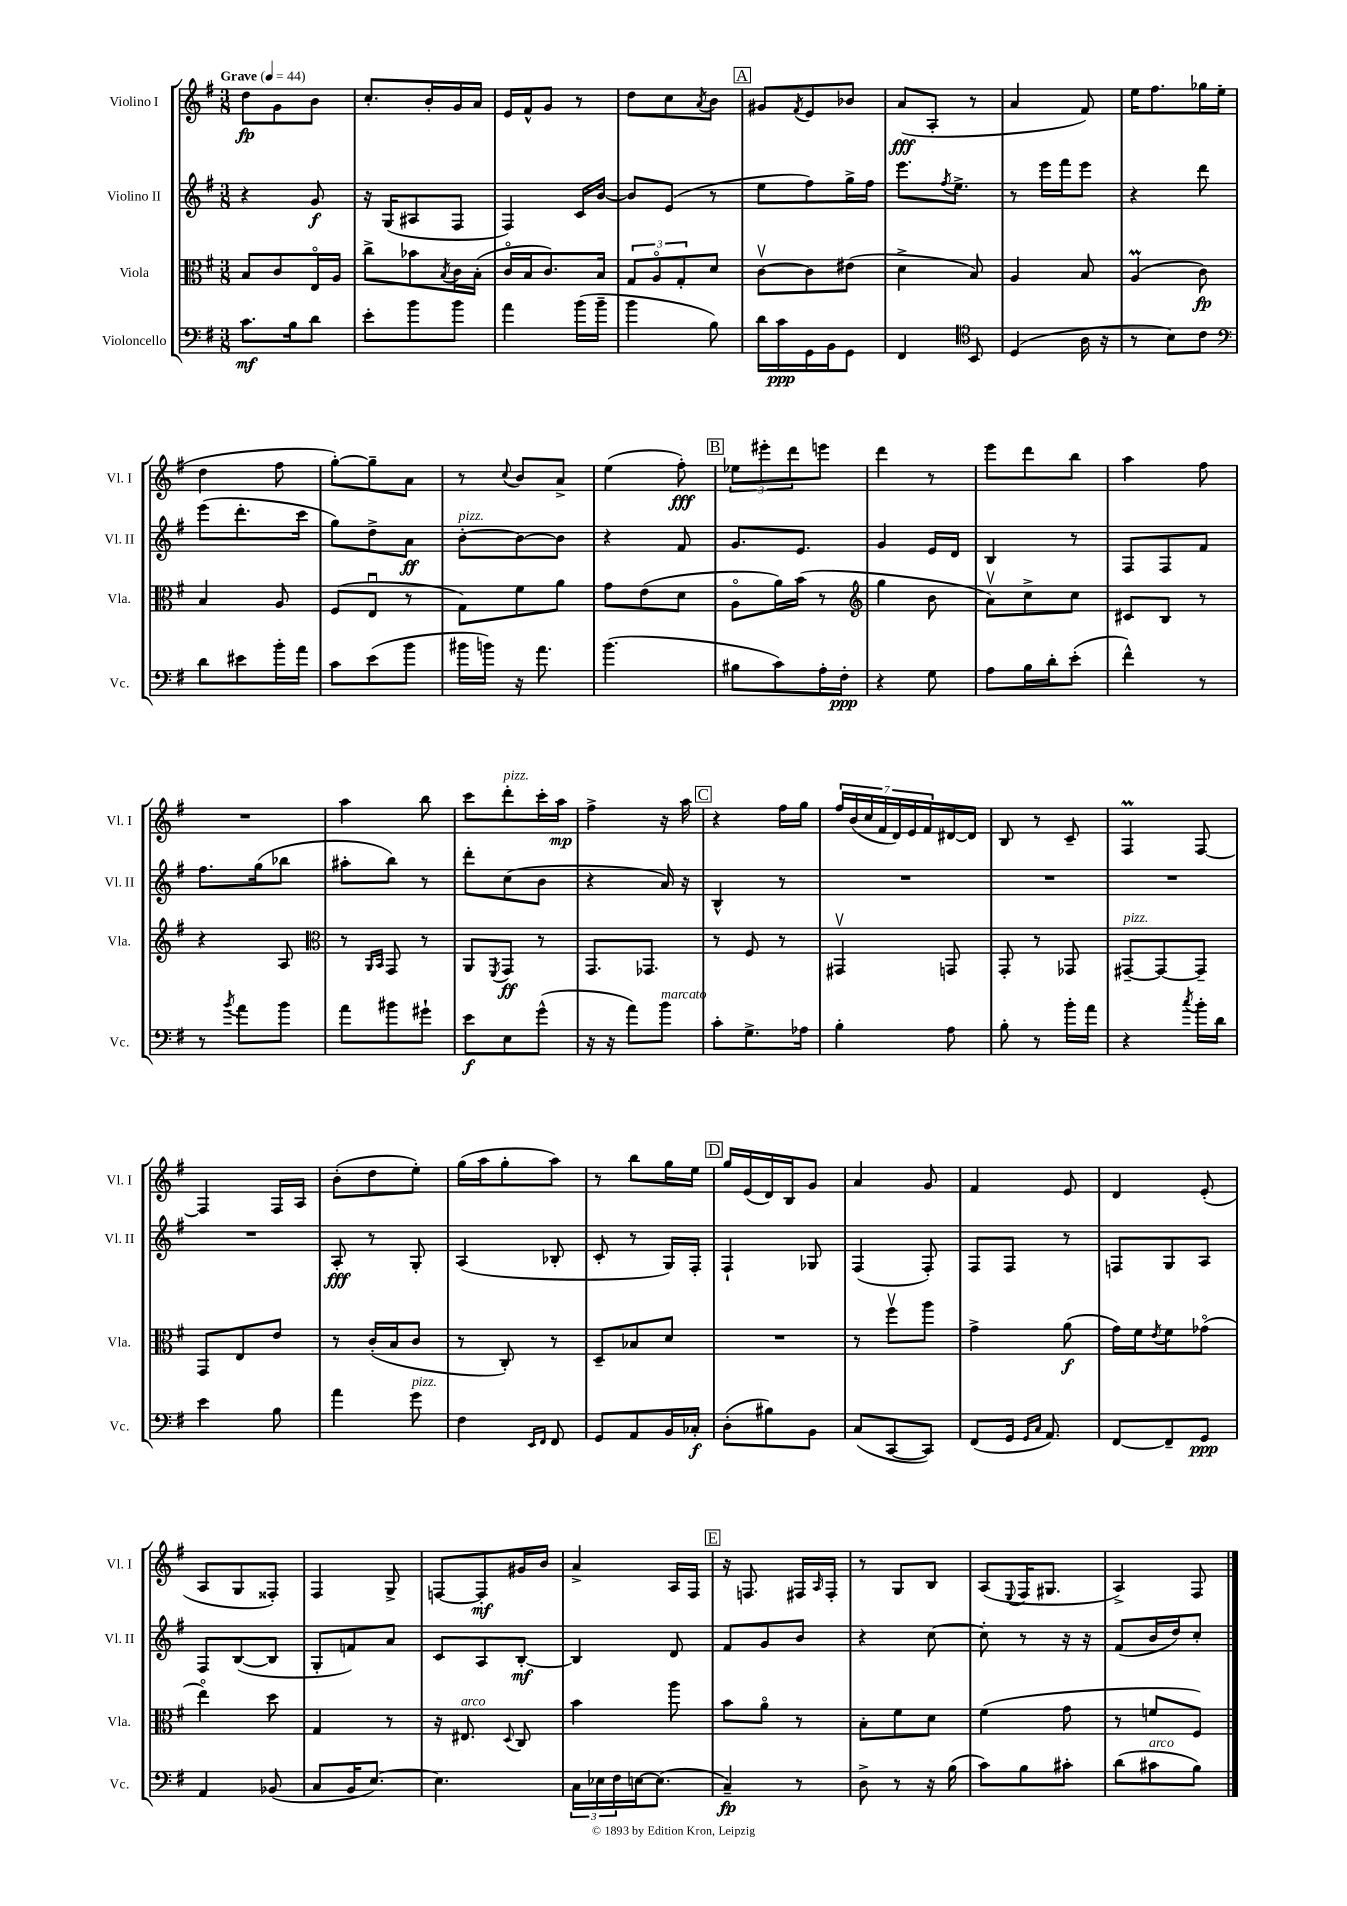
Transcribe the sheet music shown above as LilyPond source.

<<
\new StaffGroup <<
\new Staff = "s0" \with { instrumentName = "Violino I" shortInstrumentName = "Vl. I" } {
    \clef treble \key g \major \numericTimeSignature \time 3/8 \tempo "Grave" 4 = 44
    d''8\fp g'8 b'8 |
    c''8.-. b'16-. g'16 a'16 |
    e'16 fis'16-^ g'8 r8 |
    d''8 c''8 \acciaccatura { a'8 } b'8 |
    \mark \markup { \box "A" } gis'8 \acciaccatura { fis'8 } e'8 bes'8 |
    a'8\fff( a8-. r8 |
    a'4 fis'8) |
    e''16 fis''8. ges''16 e''16( |
    d''4 fis''8 |
    g''8~-.) g''8-- a'8 |
    r8 \appoggiatura { c''8 } b'8 a'8-> |
    e''4( fis''8-.\fff) |
    \mark \markup { \box "B" } \tuplet 3/2 { ees''8 eis'''8-. d'''8 } e'''8 |
    d'''4 r8 |
    e'''8 d'''8 b''8 |
    a''4 fis''8 |
    R4. |
    a''4 b''8 |
    c'''8 d'''8-.^\markup { \italic "pizz." } c'''16-. a''16\mp |
    fis''4-> r16 a''16 |
    \mark \markup { \box "C" } r4 fis''16 g''16 |
    \tuplet 7/4 { fis''16 b'16( c''16 fis'16 d'16) e'16 fis'16 } dis'16~ dis'16 |
    b8 r8 c'8-- |
    fis4\prall fis8~ |
    fis4 fis16 a16 |
    b'8-.( d''8 e''8-.) |
    g''16( a''16 g''8-. a''8) |
    r8 b''8 g''16 e''16 |
    \mark \markup { \box "D" } g''16 e'16( d'16) b16 g'8 |
    a'4 g'8 |
    fis'4 e'8 |
    d'4 e'8-.( |
    a8 g8 fisis8-.) |
    fis4 g8-> |
    f8~ f8-.\mf gis'16 b'16 |
    a'4-> a16 fis16 |
    \mark \markup { \box "E" } r16 f8. fis16 \grace { a16 } fis16-. |
    r8 g8 b8 |
    a8( \appoggiatura { e8 } fis16 gis8. |
    a4->) fis8 \bar "|." |
}
\new Staff = "s1" \with { instrumentName = "Violino II" shortInstrumentName = "Vl. II" } {
    \clef treble \key g \major \numericTimeSignature \time 3/8
    r4 g'8\f |
    r16 g16( ais8 fis8 |
    fis4) c'16 b'16~ |
    b'8 e'8( r8 |
    \mark \markup { \box "A" } e''8 fis''8) g''16-> fis''16 |
    e'''8. \acciaccatura { fis''8 } e''8.-> |
    r8 e'''16 fis'''16 e'''8 |
    r4 d'''8 |
    e'''8( d'''8.-. c'''16 |
    g''8) d''8-> a'8\ff |
    b'8~-.^\markup { \italic "pizz." } b'8~ b'8 |
    r4 fis'8 |
    \mark \markup { \box "B" } g'8. e'8. |
    g'4 e'16 d'16 |
    b4 r8 |
    fis8 fis8 fis'8 |
    fis''8. g''16( bes''8 |
    ais''8-. b''8) r8 |
    d'''8-. c''8( b'8 |
    r4 a'16) r16 |
    \mark \markup { \box "C" } b4-^ r8 |
    R4. |
    R4. |
    R4. |
    R4. |
    a8-.\fff r8 g8-. |
    a4( bes8-. |
    c'8-. r8 g16) fis16-. |
    \mark \markup { \box "D" } fis4-! ges8 |
    fis4( fis8-.) |
    fis8 fis8 r8 |
    f8 g8 a8 |
    fis8 b8~( b8 |
    g8-. f'8) a'8 |
    c'8 a8 b8~-.\mf |
    b4 d'8 |
    \mark \markup { \box "E" } fis'8 g'8 b'8 |
    r4 c''8~ |
    c''8-. r8 r16 r16 |
    fis'8( b'16 d''16) c''8-. \bar "|." |
}
\new Staff = "s2" \with { instrumentName = "Viola" shortInstrumentName = "Vla." } {
    \clef alto \key g \major \numericTimeSignature \time 3/8
    b8 c'8 e16\flageolet a16 |
    c''8-> bes'8 \acciaccatura { b8 } c'16 b16-.( |
    c'16\flageolet b16 c'8.) b16 |
    \tuplet 3/2 { g8 a8\flageolet g8-. } d'8 |
    \mark \markup { \box "A" } c'8~\upbow c'8 eis'8( |
    d'4-> b8) |
    a4 b8 |
    a4\prall( c'8\fp) |
    b4 a8 |
    fis8( e8\downbow r8 |
    g8) fis'8 a'8 |
    g'8 e'8( d'8 |
    \mark \markup { \box "B" } a8\flageolet a'16) b'16( r8 |
    \clef treble g''4 b'8 |
    a'8\upbow) c''8-> c''8 |
    cis'8 b8 r8 |
    r4 a8 |
    \clef alto r8 \grace { a,16 b,16 } g,8 r8 |
    a,8 \acciaccatura { fis,8 } g,8\ff r8 |
    g,8. ges,8. |
    \mark \markup { \box "C" } r8 fis8 r8 |
    gis,4\upbow g,8 |
    g,8-. r8 ges,8 |
    gis,8~--^\markup { \italic "pizz." } gis,8~ gis,8-- |
    g,8 e8 e'8 |
    r8 c'16-.( b16 c'8 |
    r8 c8-.) r8 |
    d8-- bes8 d'8 |
    \mark \markup { \box "D" } R4. |
    r8 fis''8\upbow a''8 |
    g'4-> a'8\f( |
    g'16) fis'16 \acciaccatura { e'8 } fis'8 ges'8\flageolet( |
    e''4\flageolet) d''8 |
    g4 r8 |
    r16 eis8.^\markup { \italic "arco" } \appoggiatura { d8 } c8 |
    b'4 a''8 |
    \mark \markup { \box "E" } b'8 a'8\flageolet r8 |
    b8-. fis'8 d'8 |
    fis'4( g'8 |
    r8 f'8 fis8) \bar "|." |
}
\new Staff = "s3" \with { instrumentName = "Violoncello" shortInstrumentName = "Vc." } {
    \clef bass \key g \major \numericTimeSignature \time 3/8
    c'8.\mf b16 d'8 |
    e'8-. b'8 b'8 |
    a'4 b'16( b'16-- |
    b'4 b8) |
    \mark \markup { \box "A" } d'16 c'16\ppp g,16 b,16 g,8 |
    fis,4 \clef tenor b,8 |
    d4( a16 r16 |
    r8 b8) c'8 |
    \clef bass d'8 eis'8 b'16-. a'16 |
    c'8 e'8( b'8 |
    bis'16 b'16) r16 a'8. |
    b'4.( |
    \mark \markup { \box "B" } bis8 c'8) a16-. fis16-.\ppp |
    r4 g8 |
    a8 b16 d'16-. e'8-.( |
    fis'4-^) r8 |
    r8 \acciaccatura { b'8 } a'8 b'8 |
    a'8 bis'8 gis'8-! |
    e'8\f e8 g'8-^( |
    r16 r16 a'8) b'8^\markup { \italic "marcato" } |
    \mark \markup { \box "C" } c'8-. g8.-> aes16 |
    b4-. a8 |
    b8-. r8 b'16-. a'16 |
    r4 \acciaccatura { c''8 } b'16-. d'16 |
    e'4 b8 |
    a'4 g'8^\markup { \italic "pizz." } |
    fis4 \grace { e,16 fis,16 } fis,8 |
    g,8 a,8 b,16 ces16-.\f |
    \mark \markup { \box "D" } d8-.( bis8) b,8 |
    c8( c,8~ c,8) |
    fis,8( g,16 \grace { g,16 c16 } a,8.) |
    fis,8~ fis,8-- g,8\ppp |
    a,4 bes,8( |
    c8 b,16 e8.~) |
    e4. |
    \tuplet 3/2 { c16 ees16 fis16 } e16~ e8.( |
    \mark \markup { \box "E" } c4--\fp) r8 |
    d8-> r8 r16 b16( |
    c'8) b8 cis'8-. |
    d'8( cis'8^\markup { \italic "arco" } b8) \bar "|." |
}
>>
>>
\layout { \context { \Score \remove "Bar_number_engraver" } }
